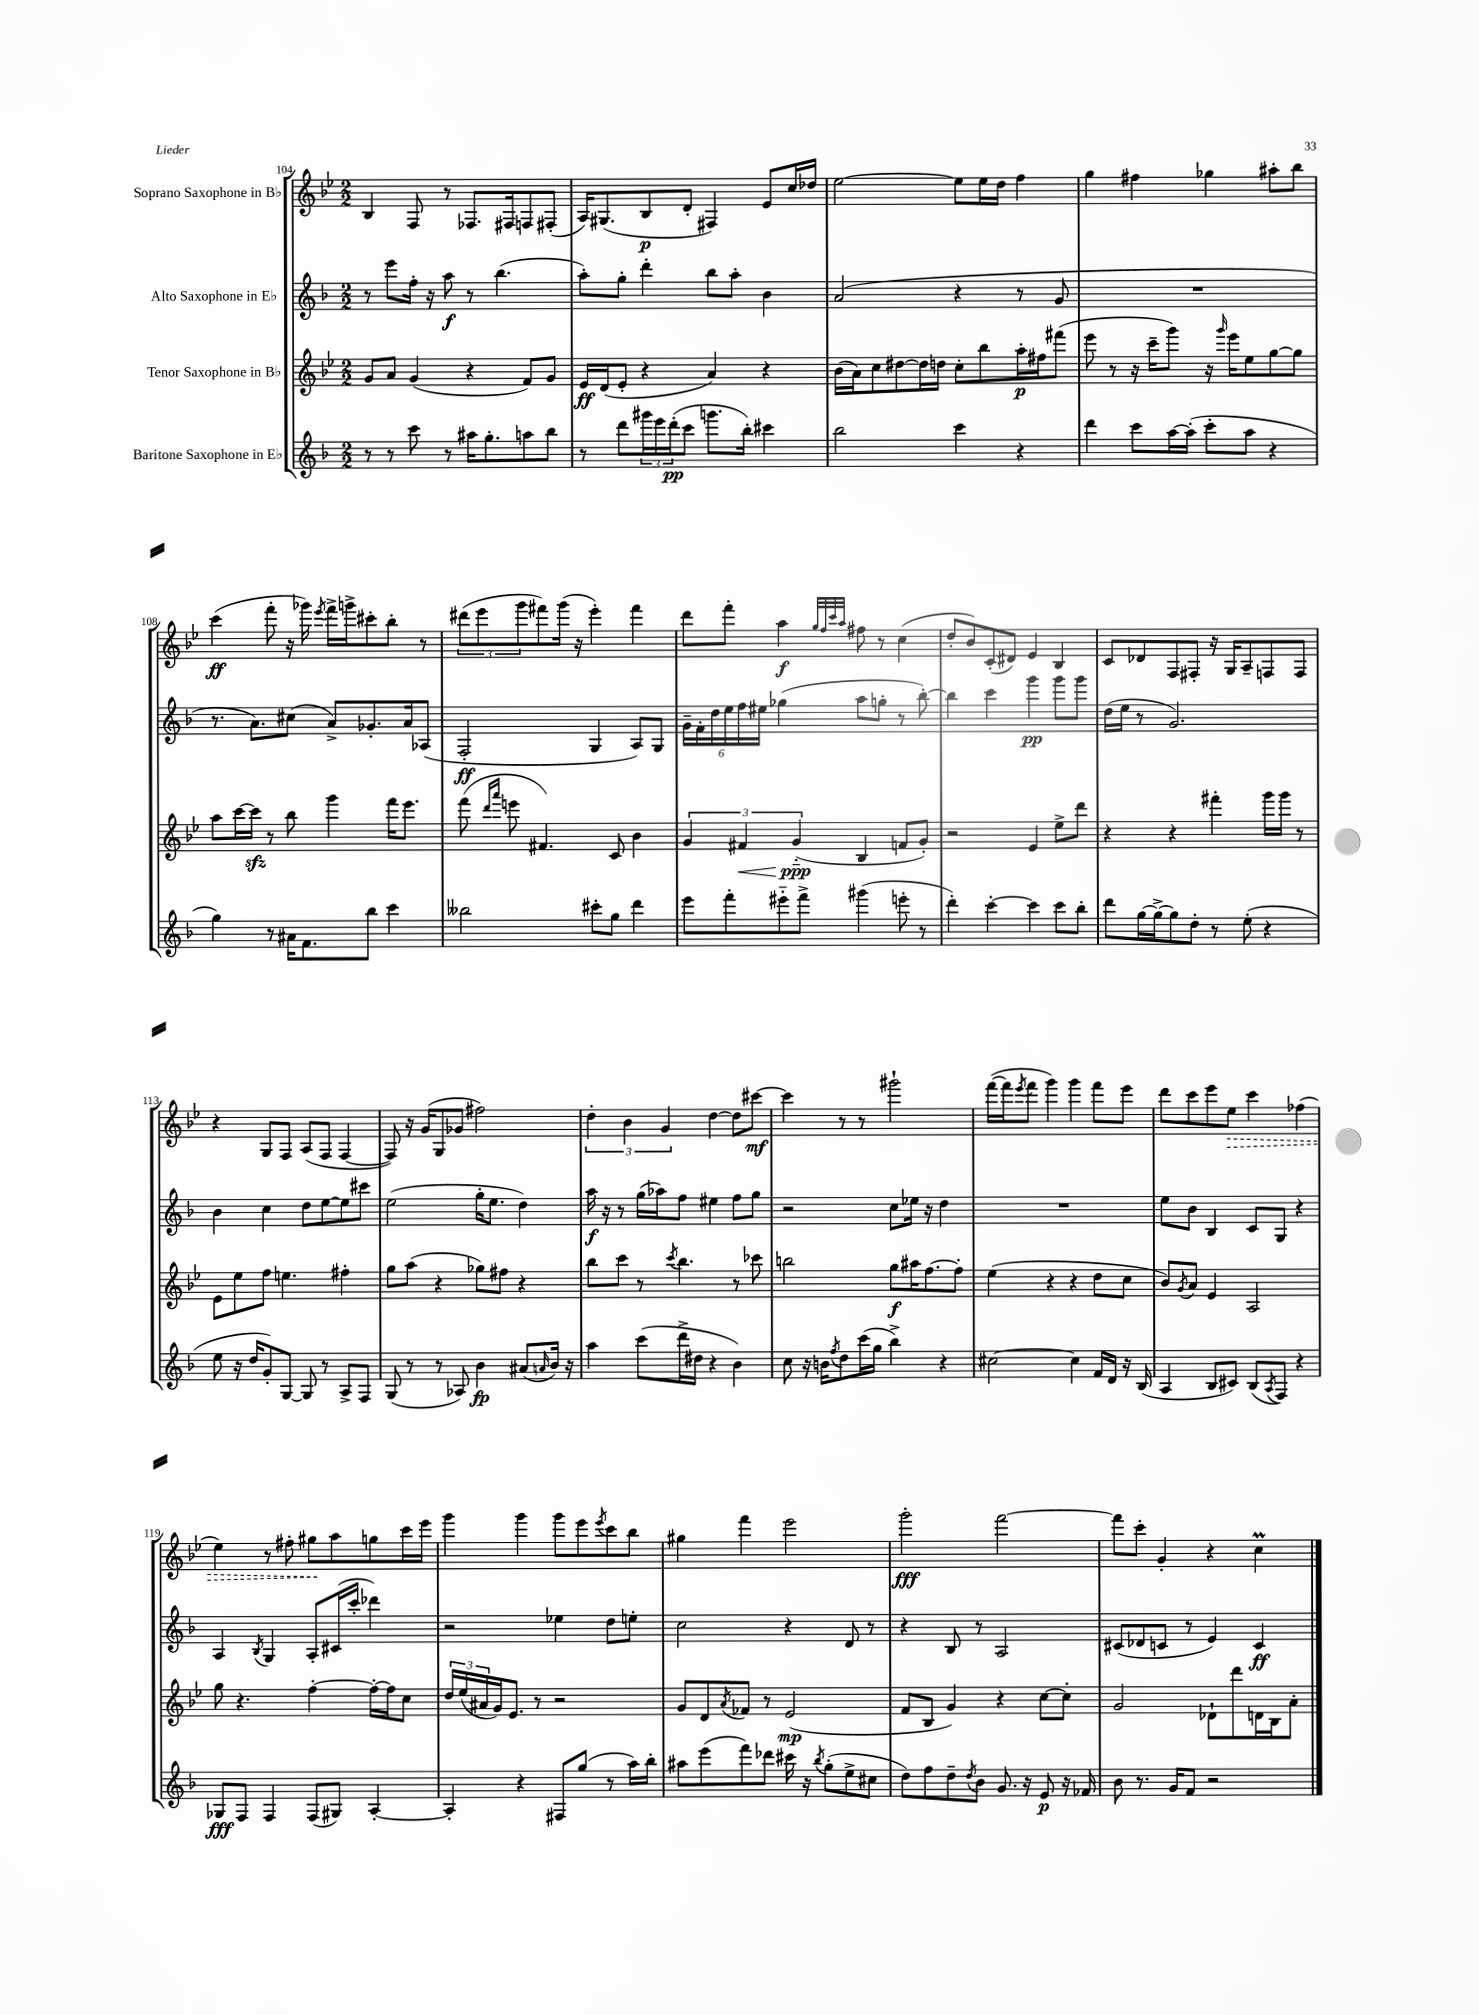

**kern	**kern	**kern	**kern
*staff4	*staff3	*staff2	*staff1
*clefG2	*clefG2	*clefG2	*clefG2
*k[b-]	*k[b-e-]	*k[b-]	*k[b-e-]
*M2/2	*M2/2	*M2/2	*M2/2
8r	8g/L	8r	4B-/
8r	8a/J	8eee\L	.
8ccc\	(4g/	16ff'\Jk	8F/
.	.	16r	.
8r	.	8aa\	8r
16aa#\LK	4r	8r	8.F-/L
8.gg'\	.	.	.
.	.	(4.bb-\	.
.	.	.	16F#/k
8aa\	8f/L)	.	8F/
8bb-\J	8g/J	.	(8F#'/J
=	=	=	=
8r	16e-/LL	8aa'\L)	16A/LK)
.	(16d/J	.	(8.G#/
8ddd\L	8e-'/J	8gg'\J	.
24ggg#\L	4r	4ddd'\	8B-/
24eee\	.	.	.
(24ddd'\J	.	.	.
8ccc\J	.	.	8d'/J
8.ggg\L	4a/)	8bb-\L	4F#/)
.	.	8aa'\J	.
16bb-'\Jk)	.	.	.
4ccc#\	4r	4b-\	8e-/L
.	.	.	16cc/L
.	.	.	16dd-/JJ
=	=	=	=
2bb-\	(16b-\LL	(2a/	[2ee-\
.	16a\J)	.	.
.	8cc\	.	.
.	[8dd#\	.	.
.	16dd#\]L	.	.
.	16dd\JJ	.	.
4ccc\	8cc'\L	4r	8ee-\]L
.	8bb-\	.	16ee-\L
.	.	.	16dd\JJ
4r	16aa'\L	8r	4ff\
.	16ff#\J	.	.
.	(8fff#\J	8g/	.
=	=	=	=
4ddd\	8eee-\	1r	4gg\
.	8r	.	.
8ccc\L	16r	.	4ff#\
.	16ccc~\LK	.	.
[16aa\L	8ggg\J)	.	.
(16aa'\]JJ	.	.	.
8ccc'\L	16r	.	4gg-\
.	16qqggg/	.	.
.	16eee-\LK	.	.
8aa\J	8ee-\	.	.
4r	[8gg\	.	8aa#'\L
.	8gg\]J	.	8bb-\J
=	=	=	=
4gg\)	8aa\L	8.r	(4ccc\
.	[16ccc\L	.	.
.	16ccc\]JJ	8.a\L)	.
8r	8r	.	8fff'\
16a#\LK	8bb-\	(8cc#\J	16r
8.f\	.	.	16ggg-\)
.	.	.	8qeee-/
.	4ggg\	8a^/L)	16fff^\LL
.	.	.	16ggg^\J
8bb-\J	.	8.g-'/	8ccc#'\
4ccc\	16fff\LK	.	8bb-'\J
.	8.eee-\J	16a/k	.
.	.	(8A-/J	8r
=	=	=	=
2bb--\	(8fff\	2F'/	(12ddd#\L
.	.	.	12eee-\
.	16qqddd/LL	.	.
.	16qqaaa/JJ	.	.
.	8eee\	.	.
.	.	.	12ggg\
.	4.f#/)	.	8fff#\)
.	.	.	(16ggg\Jk
.	.	.	16r
8ccc#'\L	.	4G/	4eee-'\)
8gg\J	8c/	.	.
4ddd\	4b-\	8A/L)	4fff#\
.	.	8G/J	.
=	=	=	=
8eee\L	6g/	24g~\LL	8ddd\L
.	.	24f'\	.
.	.	24dd\	.
8fff'\	.	24ee\	8fff'\J
.	6f#/	24ff\	.
.	.	24ee#\JJ	.
8eee#'~\	.	(4gg-\	4aa\
.	(6g'~/	.	.
8fff^\J	.	.	.
.	.	.	32qqgg/LLL
.	.	.	32qqff/
.	.	.	32qqccc/
.	.	.	32qqaa/JJJ
(4ggg#\	4B-/	8aa\L	8ff#\
.	.	8gg'\J	8r
8eee'\	8f/L	8r	(4cc\
8r	8g'/J)	[8bb-'\)	.
=	=	=	=
4ddd'\)	2r	4bb-\]	8dd'/L
.	.	.	8b-/)
[4ccc'\	.	4ccc\	(8c'/
.	.	.	8d#/J)
4ccc\]	4e-/	4ggg\	4e-/
8ccc\L	8ee-^\L	8ggg\L	4B-/
8bb-'\J	8ddd\J	8ggg\J	.
=	=	=	=
8ddd\L	4r	(16dd\LL	8c/L
.	.	16ee\JJ	.
[16gg\L	.	8r	8d-/
16gg^\_J	.	.	.
8gg\]	4r	2.g/)	8F/
8dd'\J	.	.	8F#'/J
8r	4fff#'\	.	16r
.	.	.	16G/LK
(8ee'\	.	.	8A~/
4r	16ggg\LL	.	8F/
.	16ggg\JJ	.	.
.	8r	.	8F/J
=	=	=	=
8ee\	8e-\L	4b-\	4r
16r	8ee-\	.	.
16dd/LK	.	.	.
8g'/)	8ff\J	4cc\	8G/L
[8G/J	4.ee\	.	8F/J
8G/]	.	8dd\L	(8A/L
8r	.	[8ee\	8F/J
8A^/L	4ff#'\	8ee\]	[4F/
8F/J	.	8ccc#\J	.
=	=	=	=
(8G/	8gg\L	(2ee\	8F/])
8r	(8aa\J	.	16r
.	.	.	(16g/LK
8r	4r	.	8G/
8A-/)	.	.	8g-/J
4b-\	8gg-\L)	16gg'\LK	2ff#\)
.	.	8.ee\J	.
.	8ff#\J	.	.
(8a#/L	4r	4dd\)	.
16qqa/	.	.	.
16b-/Jk)	.	.	.
16r	.	.	.
=	=	=	=
4aa\	8bb-\L	16aa\	6dd'\
.	.	16r	.
.	8ccc\J	8r	.
.	.	.	6b-\
(8ccc\L	8r	(16gg\LL	.
.	.	16aa-\J)	.
.	.	.	6g/
.	8qccc/	.	.
16ddd^\L	4.bb-\	8ff\J	.
16dd#\JJ	.	.	.
4r	.	4ee#\	[4dd\
4b-\)	8r	8ff\L	8dd\]L
.	8ccc-\	8gg\J	[8ccc#\J
=	=	=	=
8cc\	2bb\	2r	4ccc#\]
16r	.	.	.
16b\LK	.	.	.
8qff/	.	.	.
8dd\	.	.	8r
(16ccc\L	.	.	8r
16gg\JJ	.	.	.
4bb-^\)	8gg\L	8cc\L	2ggg#`\
.	16aa#\K	16ee-\Jk	.
.	[8.ff\	16r	.
4r	.	4dd\	.
.	8ff'\]J	.	.
=	=	=	=
[2cc#\	(4ee-\	1r	([16fff\LL
.	.	.	16fff\]J
.	.	.	8qeee-/
.	.	.	8fff\J
.	4r	.	4ggg\)
4cc#\]	4r	.	4ggg\
16f/LL	8dd\L	.	8fff\L
16d/JJ	.	.	.
16r	8cc\J	.	8eee-\J
(16B-/	.	.	.
=	=	=	=
4A/	8b-/L)	8ee\L	8ddd\L
.	8qg/	.	.
.	8a/J	8b-\J	8ccc\
8B-/L	4e-/	4B-/	8eee-\
8c#/J)	.	.	8ee-\J
(8B-/L	2A/	8c/L	4ccc\
8qA/	.	.	.
8F/J)	.	8G/J	.
4r	.	4r	(4ff-\
=	=	=	=
8G-/L	8gg\	4A/	4ee-\)
8F/J	4.r	.	.
.	.	8qB-/	.
4F/	.	4G/	8r
.	.	.	8ff#'\
(8F/L	[4ff'\	8A'/L	8gg#\L
8G#/J)	.	(16c#/L	8aa\
.	.	16ccc'/JJ	.
[4A'/	16ff'\_LL	4ddd-\)	8gg\
.	16ff\]J	.	.
.	8cc\J	.	16ccc\L
.	.	.	16eee-\JJ
=	=	=	=
4A'/]	24dd/LL	2r	4ggg\
.	(24ee-/	.	.
.	24a#/	.	.
.	16g/J)	.	.
.	8.e-/J	.	.
4r	.	.	4ggg\
.	8r	.	.
8F#/L	2r	4ee-\	8ggg\L
(8gg/J	.	.	8eee-\
.	.	.	8qeee-/
8r	.	8dd\L	8ccc\
16aa\LL)	.	8ee'\J	8bb-\J
16bb-'\JJ	.	.	.
=	=	=	=
8aa#\L	8g/L	2cc\	4gg#\
(8eee\	8d/	.	.
.	8qa/	.	.
8fff\)	8f-/J	.	4fff\
8ddd-\J	8r	.	.
16ccc#\	(2e-/	4r	2eee-\
16r	.	.	.
8qbb-/	.	.	.
(8gg'\L	.	.	.
8ee^\	.	8d/	.
8cc#\J	.	8r	.
=	=	=	=
8dd\L)	8f/L	4r	2ggg'\
8ff\	8B-/J	.	.
8dd~\	4g/)	8B-/	.
8qdd/	.	.	.
8b-\J	.	8r	.
8.g/	4r	2A/	[2fff\
16r	.	.	.
8e/	[8cc\L	.	.
16r	8cc'\]J	.	.
16f-/	.	.	.
=	=	=	=
8b-\	2g/	(8c#/L	8fff\]L
8.r	.	8d-/	8ccc'\J
.	.	8c/J	4g'/
16g/LK	.	.	.
8f/J	.	8r	.
2r	8d-`\L	4e/)	4r
.	8ddd\	.	.
.	16d\L	4c/	4cc\
.	16B-\J	.	.
.	8a'\J	.	.
==	==	==	==
*-	*-	*-	*-
